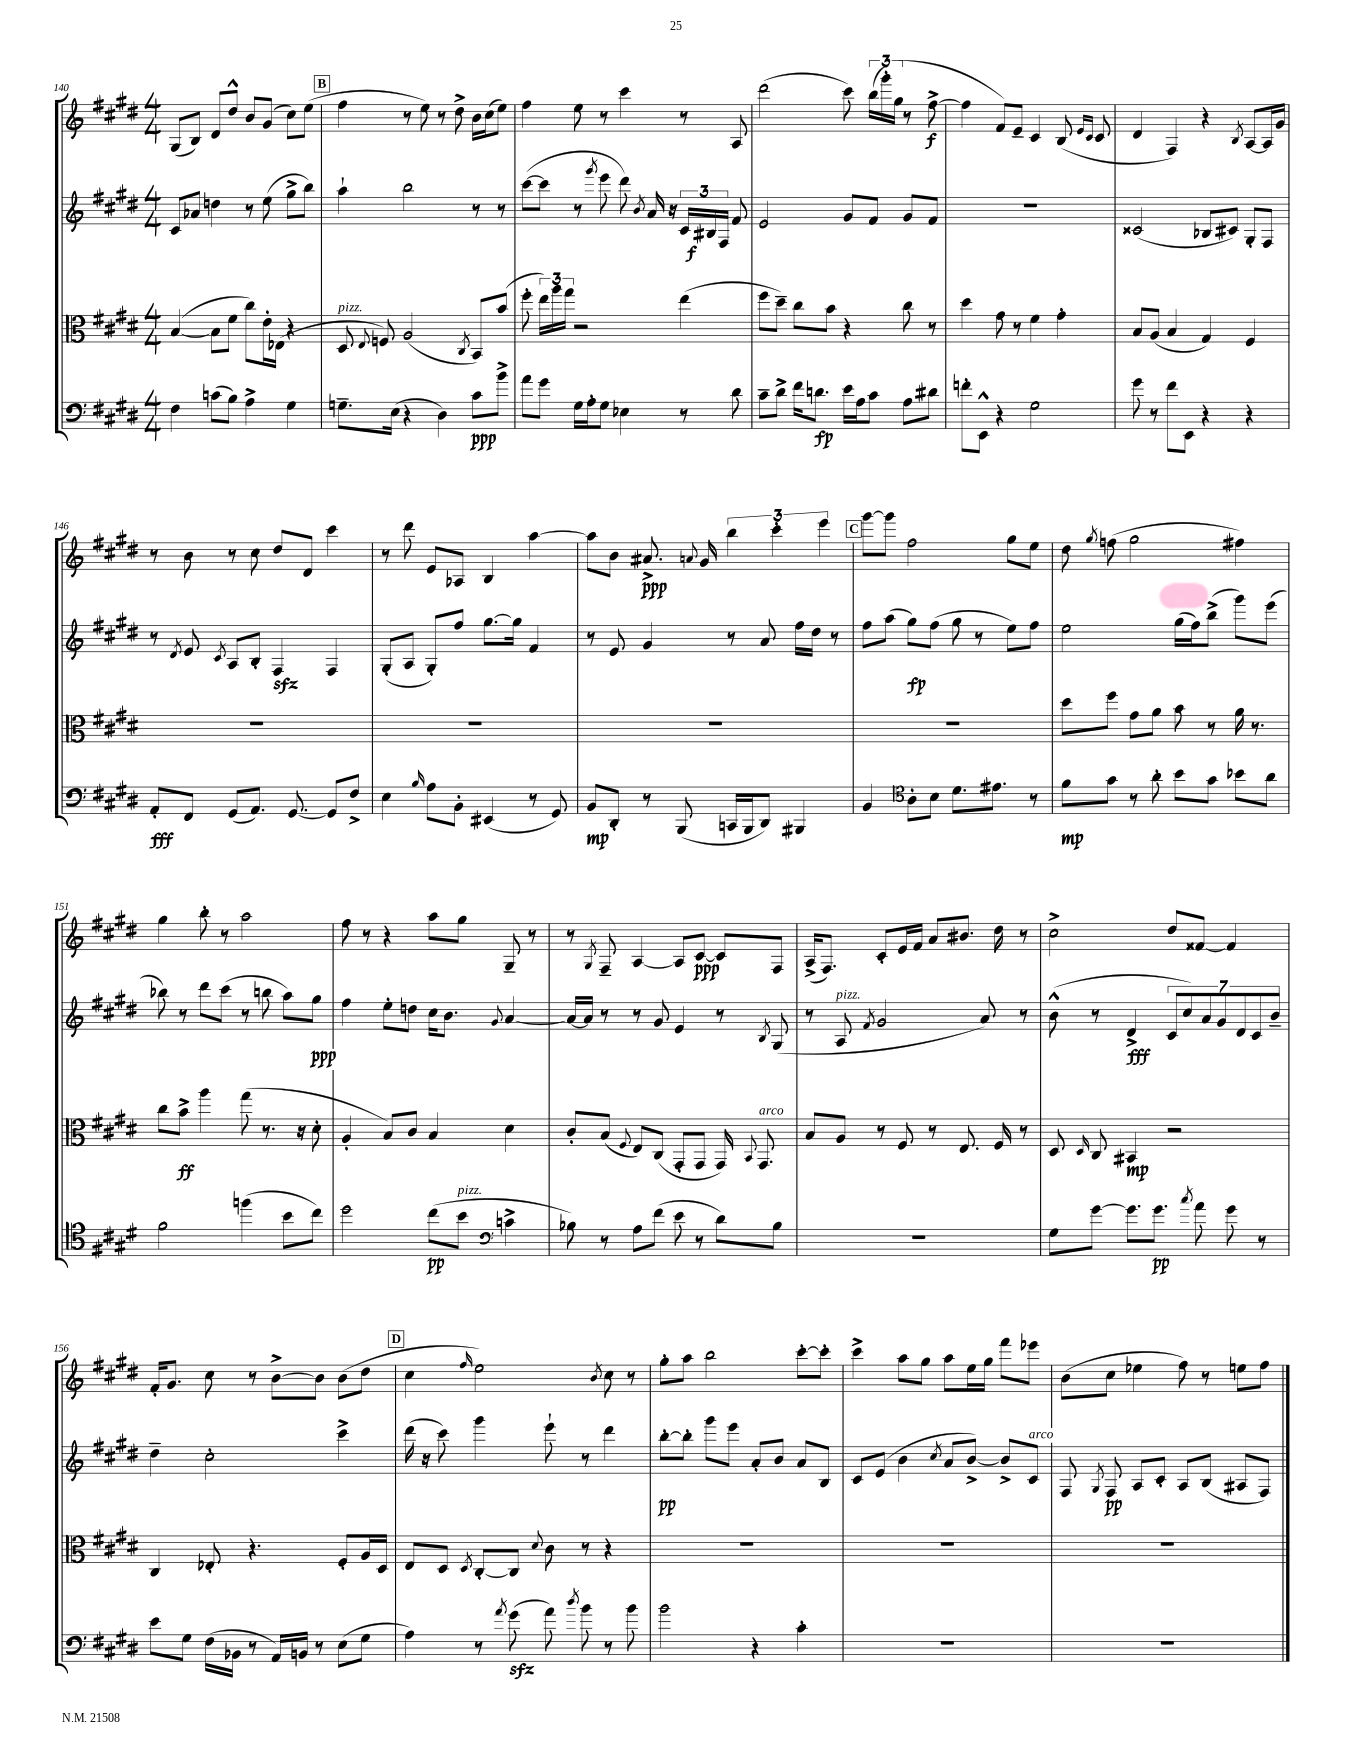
<<
\new StaffGroup <<
\new Staff = "s0" {
    \clef treble \key e \major \numericTimeSignature \time 4/4
    \autoBeamOff gis8[( b8]) dis'8[ dis''8]-^ b'8[ gis'8]( cis''8[) e''8]( |
    \mark \markup { \box "B" } fis''4 r8 e''8) r8 dis''8-> b'16[ cis''16( e''8]) |
    fis''4 e''8 r8 cis'''4 r8 a8 |
    dis'''2( cis'''8) \tuplet 3/2 { b''16[( gis'''16-.) gis''16]( } r8 fis''8~->\f |
    fis''4 fis'8[) e'8]-- cis'4 b8( \grace { e'16[ cis'16] } cis'8 |
    dis'4 fis4) r4 \acciaccatura { b8 } a8[~ a16 gis'16] |
    r8 b'8 r8 cis''8 dis''8[ dis'8] cis'''4 |
    r8 dis'''8 e'8[ aes8] b4 a''4~ |
    a''8[ b'8] ais'8.->\ppp \appoggiatura { a'8 } gis'16 \tuplet 3/2 { b''4 cis'''4-. e'''4 } |
    \mark \markup { \box "C" } gis'''8[~ gis'''8] fis''2 gis''8[ e''8] |
    dis''8 \acciaccatura { gis''8 } f''8( gis''2 fis''4) |
    gis''4 b''8-. r8 a''2 |
    fis''8 r8 r4 a''8[ gis''8] gis8-- r8 |
    r8 \acciaccatura { gis8 } fis8-- a4~ a8[ cis'8]~\ppp cis'8[ fis8] |
    a16[->( fis8.]) cis'8[-. e'16 fis'16] a'8[ bis'8.] dis''16 r8 |
    cis''2-> dis''8[ fisis'8]~ fisis'4 |
    fis'16[-. gis'8.] cis''8 r8 b'8[~-> b'8] b'8[( dis''8] |
    \mark \markup { \box "D" } cis''4 \grace { fis''16 } e''2) \acciaccatura { b'8 } cis''8 r8 |
    gis''8[-. a''8] b''2 cis'''8[~-. cis'''8]-. |
    cis'''4-> a''8[ gis''8] a''8[ e''16 gis''16] fis'''8[ ees'''8] |
    b'8[( cis''8] ees''4 fis''8) r8 e''8[ fis''8] \bar "|." |
}
\new Staff = "s1" {
    \clef treble \key e \major \numericTimeSignature \time 4/4
    \autoBeamOff cis'8[ aes'8] d''4 r8 e''8( gis''8[-> b''8]) |
    \mark \markup { \box "B" } a''4-! b''2 r8 r8 |
    cis'''8[~( cis'''8] r8 \acciaccatura { gis'''8 } e'''8 dis'''8) \acciaccatura { b'8 } a'16 r16 \tuplet 3/2 { cis'16[ bis16\f fis16] } fis'8 |
    e'2 gis'8[ fis'8] gis'8[ fis'8] |
    R1 |
    cisis'2( bes8[ cis'8]) gis8[-. fis8] |
    r8 \acciaccatura { dis'8 } e'8 \acciaccatura { cis'8 } a8[ b8]-. fis4\sfz fis4 |
    gis8[-.( a8] gis8[-.) fis''8] gis''8.[~ gis''16] fis'4 |
    r8 e'8 gis'4 r8 a'8 fis''16[ dis''16] r8 |
    \mark \markup { \box "C" } fis''8[ a''8]( gis''8[\fp) fis''8]( gis''8 r8 e''8[) fis''8] |
    e''2 gis''16[( fis''16) b''8]->( gis'''8[) e'''8]( |
    bes''8) r8 dis'''8[ cis'''8]( r8 b''8 a''8[) gis''8]\ppp |
    fis''4 e''8[-. d''8] cis''16[ b'8.] \appoggiatura { gis'8 } a'4~ |
    a'16[~ a'16] r8 r8 gis'8 e'4 r8 \acciaccatura { b8 } gis8( |
    r8 a8^\markup { \italic "pizz." } \acciaccatura { fis'8 } gis'2 a'8) r8 |
    b'8-^( r8 dis'4->\fff \tuplet 7/4 { cis'8[ cis''8) a'8 gis'8 dis'8 cis'8 b'8]-- } |
    dis''4-- cis''2-. cis'''4-> |
    \mark \markup { \box "D" } dis'''16( r16 cis'''8) gis'''4 e'''8-! r8 dis'''4 |
    b''8[~-.\pp b''8]-. gis'''8[ e'''8] a'8[-. b'8] a'8[ b8] |
    cis'8[ e'8]( b'4 \acciaccatura { cis''8 } a'8[ b'8]~->) b'8[-> cis'8]^\markup { \italic "arco" } |
    fis8 \acciaccatura { gis8 } fis8\pp a8[ cis'8]-. a8[ b8]( ais8[ fis8]) \bar "|." |
}
\new Staff = "s2" {
    \clef alto \key e \major \numericTimeSignature \time 4/4
    \autoBeamOff b4~( b8[ fis'8] cis''8[) e'16-. ees16]( r4 |
    \mark \markup { \box "B" } dis8^\markup { \italic "pizz." } \appoggiatura { e8 } f8) a2( \acciaccatura { cis8 } b,8[) b'8]( |
    fis''8-. \tuplet 3/2 { e''16[) a''16 gis''16] } r2 e''4( |
    fis''8[ dis''8]--) cis''8[ b'8] r4 cis''8 r8 |
    dis''4 gis'8 r8 fis'4 gis'4-. |
    b8[ a8]( b4 gis4) fis4 |
    R1 |
    R1 |
    R1 |
    \mark \markup { \box "C" } R1 |
    dis''8[ fis''8] gis'8[ a'8] b'8 r8 a'16 r8. |
    cis''8[ b'8]->\ff a''4 gis''8( r8. r16 dis'8-. |
    a4-. b8[) cis'8] b4 dis'4 |
    cis'8[-. b8]( \appoggiatura { fis8 } e8[) cis8]( gis,8[-. gis,8] gis,16) \appoggiatura { b,8 } gis,8.^\markup { \italic "arco" } |
    b8[ a8] r8 fis8 r8 e8. fis16 r8 |
    dis8 \grace { dis16 } cis8 bis,4\mp r2 |
    cis4 ees8-. r4. fis8[-. a16 dis16] |
    \mark \markup { \box "D" } e8[ dis8] \acciaccatura { dis8 } cis8[~-. cis8] \appoggiatura { dis'8 } cis'8 r8 r4 |
    R1 |
    R1 |
    R1 \bar "|." |
}
\new Staff = "s3" {
    \clef bass \key e \major \numericTimeSignature \time 4/4
    \autoBeamOff fis4 c'8[( b8]) a4-> gis4 |
    \mark \markup { \box "B" } g8.[-- e16]( r4 dis4) cis'8[\ppp b'8]-> |
    a'8[ gis'8] gis16[ a16-. gis8] ees4 r8 dis'8 |
    cis'8[-- dis'8]-> fis'16[ d'8.]\fp e'16[ a16 cis'8] a8[ dis'8] |
    f'8[-. e,8]-^ r4 gis2 |
    gis'8 r8 fis'8[ e,8] r4 r4 |
    a,8[-.\fff fis,8] gis,8[( a,8.]) gis,8.~ gis,8[ fis8]-> |
    e4 \grace { b16 } a8[ b,8]-. eis,4( r8 gis,8) |
    b,8[\mp dis,8]-. r8 b,,8( c,16[ b,,16 dis,8]) bis,,4 |
    \mark \markup { \box "C" } b,4 \clef tenor a8[-. b8] dis'8.[ eis'8.] r8 |
    fis'8[\mp gis'8] r8 a'8-. b'8[ gis'8] bes'8[ a'8] |
    fis'2 f''4( b'8[ cis''8]) |
    dis''2 cis''8[\pp( b'8]^\markup { \italic "pizz." } \clef bass c'4-> |
    bes8) r8 a8[ fis'8]( e'8 r8 dis'8[) bes8] |
    R1 |
    gis8[ gis'8]~ gis'8.[ gis'8.]\pp \acciaccatura { cis''8 } a'8 gis'8 r8 |
    e'8[ gis8] fis16[( bes,16] r8 a,16[) b,16] r8 e8[( gis8] |
    \mark \markup { \box "D" } a4) r8 \acciaccatura { a'8 } gis'8\sfz( a'8) \acciaccatura { dis''8 } b'8 r8 b'8 |
    b'2 r4 cis'4-. |
    R1 |
    R1 \bar "|." |
}
>>
>>
\layout { \context { \Score currentBarNumber = #140 } }
